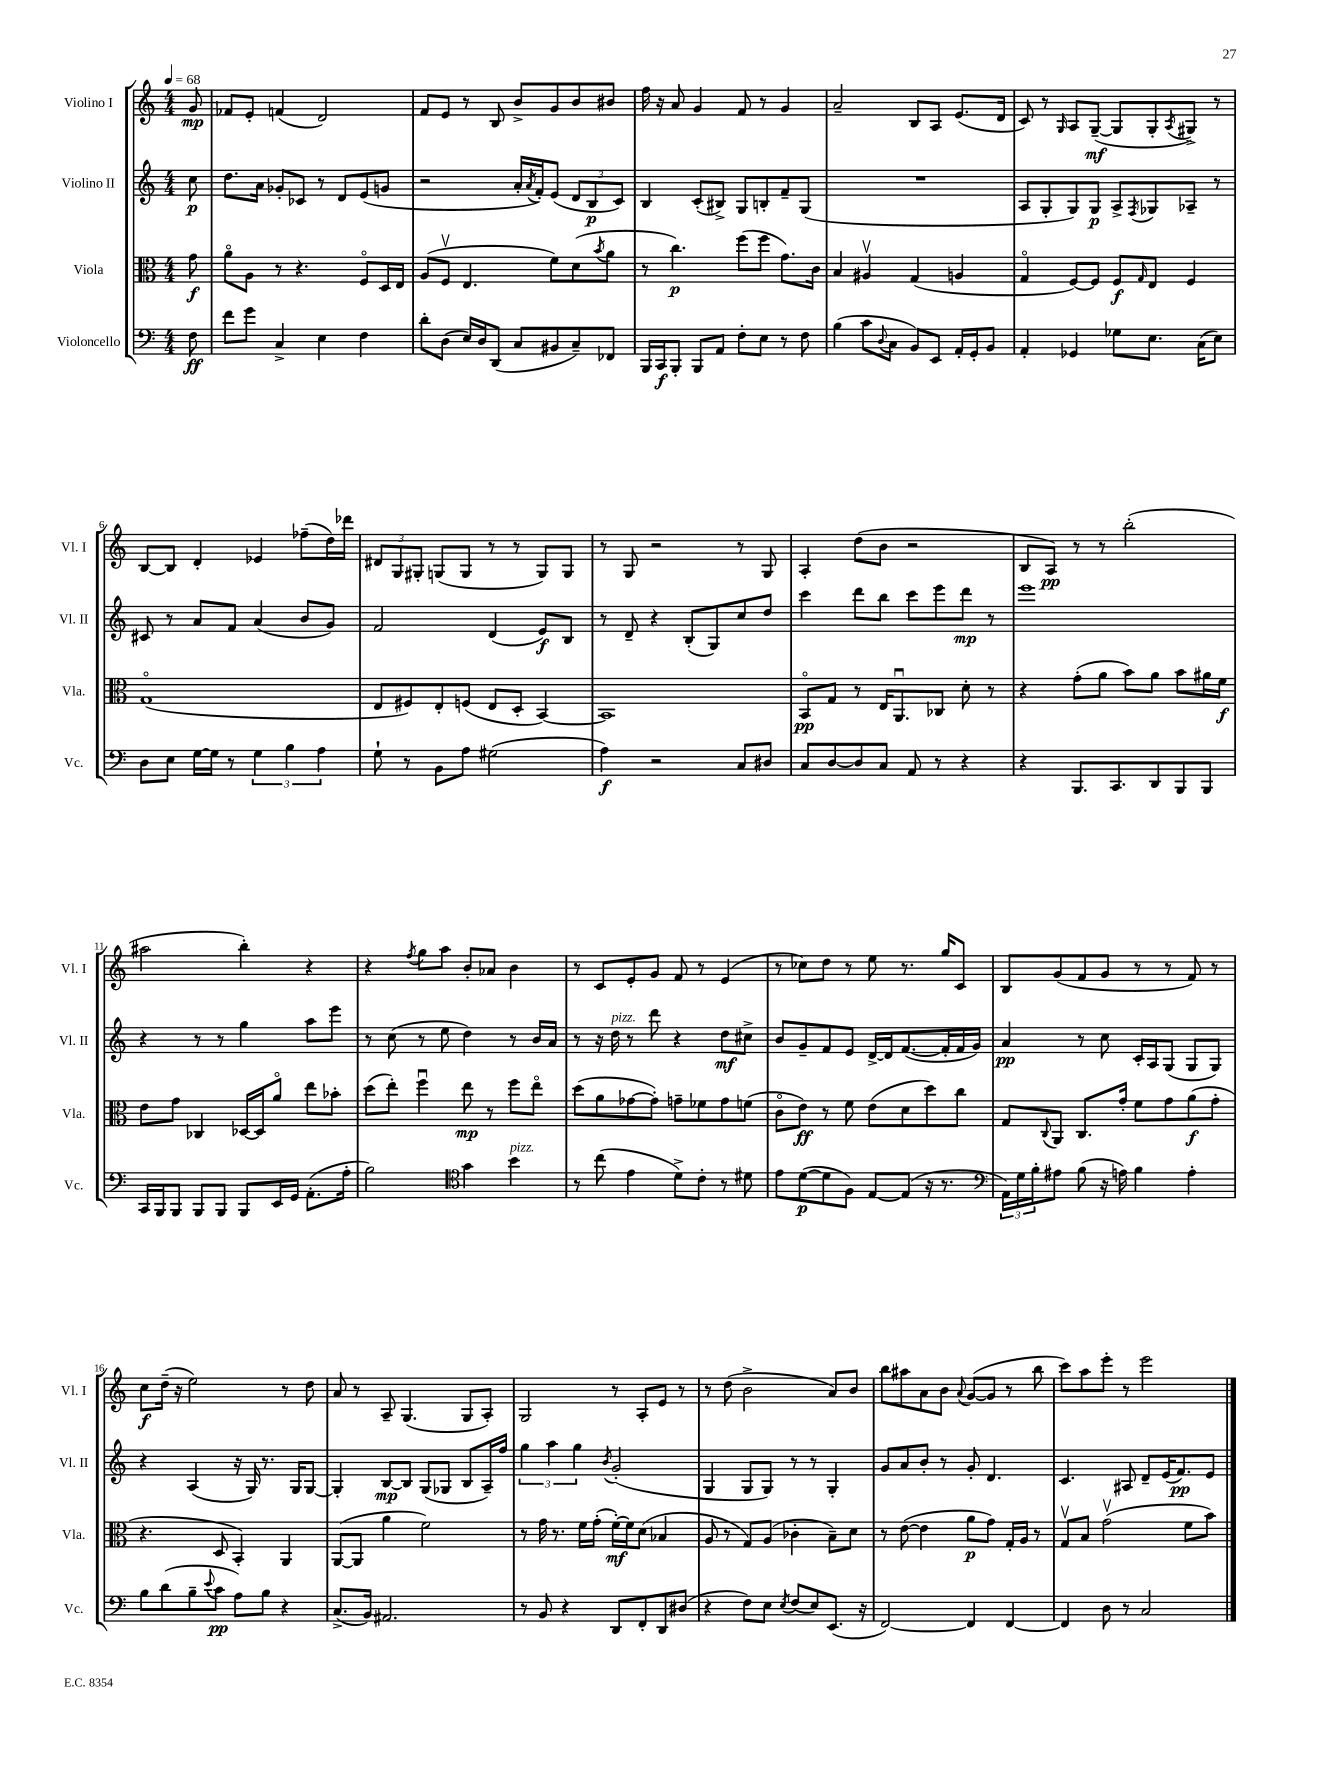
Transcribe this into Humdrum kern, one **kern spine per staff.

**kern	**dynam	**kern	**dynam	**kern	**dynam	**kern	**dynam
*part4	*part4	*part3	*part3	*part2	*part2	*part1	*part1
*staff4	*staff4	*staff3	*staff3	*staff2	*staff2	*staff1	*staff1
*I"Violoncello	*	*I"Viola	*	*I"Violino II	*	*I"Violino I	*
*I'Vc.	*	*I'Vla.	*	*I'Vl. II	*	*I'Vl. I	*
*clefF4	*	*clefC3	*	*clefG2	*	*clefG2	*
*k[]	*	*k[]	*	*k[]	*	*k[]	*
*M4/4	*	*M4/4	*	*M4/4	*	*M4/4	*
*MM68	*	*MM68	*	*MM68	*	*MM68	*
=	=	=	=	=	=	=	=
8F\	ff	8g\	f	8cc\	p	8g/	mp
=1	=1	=1	=1	=1	=1	=1	=1
8f\L	.	8a\L	.	8.dd\L	.	8f-X/L	.
8g\J	.	8A\J	.	.	.	8e'/J	.
.	.	.	.	16a\Jk	.	.	.
4C^/	.	8r	.	8g-X'/L	.	(4fn/	.
.	.	4.r	.	8c-X/J	.	.	.
4E\	.	.	.	8r	.	2d/)	.
.	.	.	.	8d/L	.	.	.
4F\	.	8F/L	.	(8e/	.	.	.
.	.	16D/L	.	8gn/J	.	.	.
.	.	16E/JJ	.	.	.	.	.
=2	=2	=2	=2	=2	=2	=2	=2
8d'\L	.	(8A/L	.	2r	.	8f/L	.
(8D\J	.	8Fv/J	.	.	.	8e/J	.
16E/LL)	.	4.E/	.	.	.	8r	.
16D/J	.	.	.	.	.	.	.
(8DD/J	.	.	.	.	.	8B/	.
8C/L	.	.	.	16a'/LL	.	8b^/L	.
.	.	.	.	8qa/	.	.	.
.	.	.	.	16f'/J)	.	.	.
8BB#X/	.	8f\L)	.	(8e/J	.	8g/	.
8C~/)	.	(8d\	.	12d/L	.	8b/	.
.	.	.	.	12B/	p	.	.
.	.	8qb/	.	.	.	.	.
8FF-X/J	.	8a\J	.	.	.	8b#X/J	.
.	.	.	.	12c/J)	.	.	.
=3	=3	=3	=3	=3	=3	=3	=3
16BBB/LL	.	8r	.	4B/	.	16ff\	.
16CC/J	f	.	.	.	.	16r	.
8BBB'/J	.	4.cc\)	p	.	.	8a/	.
8BBB/L	.	.	.	(8c'/L	.	4g/	.
8AA/J	.	.	.	8B#X^/J)	.	.	.
8F'\L	.	(8ff\L	.	8G/L	.	8f/	.
8E\J	.	8ff\J	.	8Bn'/	.	8r	.
8r	.	8.g\L)	.	8f~/	.	4g/	.
8F\	.	.	.	(8G/J	.	.	.
.	.	16c\Jk	.	.	.	.	.
=4	=4	=4	=4	=4	=4	=4	=4
(4B\	.	4B/	.	1r	.	2a~/	.
8c\L	.	4A#Xv/	.	.	.	.	.
8qqD/	.	.	.	.	.	.	.
8C\J	.	.	.	.	.	.	.
8BB/L)	.	(4G/	.	.	.	8B/L	.
8EE/J	.	.	.	.	.	8A/J	.
16AA'/LL	.	4An/	.	.	.	(8.e/L	.
16GG'/J	.	.	.	.	.	.	.
8BB/J	.	.	.	.	.	.	.
.	.	.	.	.	.	16d/Jk	.
=5	=5	=5	=5	=5	=5	=5	=5
4AA'/	.	4G/	.	8A/L	.	8c/)	.
.	.	.	.	8G'/	.	8r	.
.	.	.	.	.	.	16qqG/	.
4GG-X/	.	[8F/L)	.	8G/)	.	8A/L	.
.	.	8F/J]	.	8G/J	p	([8G~/J	mf
8G-X\L	.	8F/L	f	8A^/L	.	8G/L]	.
.	.	16qqG/	.	8qF/	.	.	.
8.E\J	.	8E/J	.	8G-X/	.	8G'/	.
.	.	.	.	.	.	8qA/	.
.	.	4F/	.	8A-X~/J	.	8G#X^/J)	.
(16C\KL	.	.	.	.	.	.	.
8E\J)	.	.	.	8r	.	8r	.
!!LO:LB:g=z
=6	=6	=6	=6	=6	=6	=6	=6
8D\L	.	(1G	.	8c#X/	.	[8B/L	.
8E\J	.	.	.	8r	.	8B/J]	.
[16G\LL	.	.	.	8a/L	.	4d'/	.
16G\JJ]	.	.	.	.	.	.	.
8r	.	.	.	8f/J	.	.	.
6G\	.	.	.	(4a/	.	4e-X/	.
6B\	.	.	.	.	.	.	.
.	.	.	.	8b/L	.	(8ff-X~\L	.
6A\	.	.	.	.	.	.	.
.	.	.	.	8g/J)	.	16dd\L)	.
.	.	.	.	.	.	16ddd-X\JJ	.
=7	=7	=7	=7	=7	=7	=7	=7
8G`\	.	8E/L	.	2f/	.	12d#X/L	.
.	.	.	.	.	.	12G/	.
8r	.	8F#X/)	.	.	.	.	.
.	.	.	.	.	.	12G#X'/J	.
8BB\L	.	8E'/	.	.	.	(8Gn/L	.
8A\J	.	(8Fn/J	.	.	.	8G/J	.
(2G#X\	.	8E/L	.	(4d/	.	8r	.
.	.	8D'/J	.	.	.	8r	.
.	.	[4BB/)	.	8e/L)	f	8G/L)	.
.	.	.	.	8B/J	.	8G/J	.
=8	=8	=8	=8	=8	=8	=8	=8
4A\)	f	1BB]	.	8r	.	8r	.
.	.	.	.	8d~/	.	8G/	.
2r	.	.	.	4r	.	2r	.
.	.	.	.	(8B'/L	.	.	.
.	.	.	.	8G/)	.	.	.
8C/L	.	.	.	8cc/	.	8r	.
8D#X/J	.	.	.	8dd/J	.	8G/	.
=9	=9	=9	=9	=9	=9	=9	=9
8C/L	.	8BB/L	pp	4ccc\	.	4A'/	.
[8D/	.	8G/J	.	.	.	.	.
8D/]	.	8r	.	8ddd\L	.	(8dd\L	.
8C/J	.	16E/KL	.	8bb\J	.	8b\J	.
.	.	8.AAu/	.	.	.	.	.
8AA/	.	.	.	8ccc\L	.	2r	.
8r	.	8C-X/J	.	8eee\	.	.	.
4r	.	8d'\	.	8ddd\J	mp	.	.
.	.	8r	.	8r	.	.	.
=10	=10	=10	=10	=10	=10	=10	=10
4r	.	4r	.	1eee	.	8B/L	.
.	.	.	.	.	.	8A/J)	pp
8.BBB/L	.	(8g'\L	.	.	.	8r	.
.	.	8a\J	.	.	.	8r	.
8.CC/	.	.	.	.	.	.	.
.	.	8b\L)	.	.	.	(2bb'\	.
8DD/	.	8a\J	.	.	.	.	.
8BBB/	.	8b\L	.	.	.	.	.
8BBB/J	.	16a#X\L	.	.	.	.	.
.	.	16f\JJ	f	.	.	.	.
!!LO:LB:g=z
=11	=11	=11	=11	=11	=11	=11	=11
16CC/LL	.	8e\L	.	4r	.	2aa#X\	.
16BBB/J	.	.	.	.	.	.	.
8BBB/J	.	8g\J	.	.	.	.	.
8BBB/L	.	4C-X/	.	8r	.	.	.
8BBB/J	.	.	.	8r	.	.	.
8BBB/L	.	[16D-X/LL	.	4gg\	.	4bb'\)	.
.	.	16D-/J]	.	.	.	.	.
16EE/L	.	8a/J	.	.	.	.	.
16GG/JJ	.	.	.	.	.	.	.
(8.AA'\L	.	8ee\L	.	8aa\L	.	4r	.
.	.	8b-X'\J	.	8eee\J	.	.	.
16A'\Jk	.	.	.	.	.	.	.
=12	=12	=12	=12	=12	=12	=12	=12
2B\)	.	(8dd\L	.	8r	.	4r	.
.	.	8ee'\J)	.	(8cc\	.	.	.
.	.	.	.	.	.	8qff/	.
.	.	4ffu\	.	8r	.	8gg\L	.
.	.	.	.	8ee\	.	8aa\J	.
*clefC4	*	*	*	*	*	*	*
4g\	.	8ee\	mp	4dd\)	.	8b'/L	.
.	.	8r	.	.	.	8a-X/J	.
!LO:TX:a:i:t=pizz.	!	!	!	!	!	!	!
4b\	.	8ff\L	.	8r	.	4b\	.
.	.	8ee\J	.	16b/LL	.	.	.
.	.	.	.	16a/JJ	.	.	.
=13	=13	=13	=13	=13	=13	=13	=13
8r	.	(8dd\L	.	8r	.	8r	.
(8cc\	.	8a\	.	16r	.	8c/L	.
!	!	!	!	!LO:TX:a:i:t=pizz.	!	!	!
.	.	.	.	16dd\	.	.	.
4e\	.	[8g-X\	.	8r	.	8e'/	.
.	.	8g-'\J])	.	8ddd\	.	8g/J	.
8d^\L)	.	8gn~\L	.	4r	.	8f/	.
8c'\J	.	8f-X\	.	.	.	8r	.
8r	.	8g\	.	8dd\L	mf	(4e/	.
8d#X\	.	(8fn\J	.	8cc#X^\J	.	.	.
=14	=14	=14	=14	=14	=14	=14	=14
8e\L	.	8c\L	.	8b/L	.	8r	.
([8d\	p	8e\J)	ff	8g~/	.	8cc-X\L)	.
8d\]	.	8r	.	8f/	.	8dd\J	.
8F\J)	.	8f\	.	8e/J	.	8r	.
[8E/L	.	(8e\L	.	[16d^/LL	.	8ee\	.
.	.	.	.	16d/J]	.	.	.
(8E/J]	.	8d\	.	([8.f/	.	8.r	.
16r	.	8dd\)	.	.	.	.	.
8.r	.	.	.	16f'/L]	.	16gg/KL	.
.	.	8cc\J	.	16f/	.	8c/J	.
.	.	.	.	16g/JJ)	.	.	.
=15	=15	=15	=15	=15	=15	=15	=15
*clefF4	*	*	*	*	*	*	*
24AA\LL)	.	8G/L	.	4a/	pp	8B/L	.
24G\	.	.	.	.	.	.	.
24B'\J	.	.	.	.	.	.	.
.	.	8qqC/	.	.	.	.	.
8A#X\J	.	8AA/J	.	.	.	(8g/	.
(8B\	.	8.C/L	.	8r	.	8f/	.
16r	.	.	.	8cc\	.	8g/J	.
16An\)	.	16g'/Jk	.	.	.	.	.
4B\	.	8f\L	.	16c'/LL	.	8r	.
.	.	.	.	16A/J	.	.	.
.	.	8g\	.	(8G/J	.	8r	.
4A'\	.	(8a\	f	8G/L	.	8f/)	.
.	.	8g'\J	.	8G/J)	.	8r	.
!!LO:LB:g=z
=16	=16	=16	=16	=16	=16	=16	=16
8B\L	.	4.r	.	4r	.	8cc\L	f
(8d\	.	.	.	.	.	(16dd~\Jk	.
.	.	.	.	.	.	16r	.
8B~\	.	.	.	(4A/	.	2ee\)	.
8qqe/	.	.	.	.	.	.	.
8c\J	pp	8D/	.	.	.	.	.
8A\L)	.	4BB'/)	.	16r	.	.	.
.	.	.	.	16G/)	.	.	.
8B\J	.	.	.	8.r	.	.	.
4r	.	4AA/	.	.	.	8r	.
.	.	.	.	16G/KL	.	.	.
.	.	.	.	[8G/J	.	8dd\	.
=17	=17	=17	=17	=17	=17	=17	=17
(8.C^/L	.	([8AA/L	.	4G'/]	.	8a/	.
.	.	8AA/J]	.	.	.	8r	.
16BB/Jk)	.	.	.	.	.	.	.
2.AA#X/	.	4a\	.	[8B/L	mp	8A~/	.
.	.	.	.	8B/J]	.	(4.G/	.
.	.	2f\)	.	(8G/L	.	.	.
.	.	.	.	8G-X/J	.	.	.
.	.	.	.	8B/L	.	8G/L	.
.	.	.	.	16A~/L)	.	8A'/J)	.
.	.	.	.	16ff/JJ	.	.	.
=18	=18	=18	=18	=18	=18	=18	=18
8r	.	8r	.	6gg\	.	2G/	.
8BB/	.	16g\	.	.	.	.	.
.	.	.	.	6aa\	.	.	.
.	.	8.r	.	.	.	.	.
4r	.	.	.	.	.	.	.
.	.	.	.	6gg\	.	.	.
.	.	16f\LL	.	.	.	.	.
.	.	(16g'\JJ	.	.	.	.	.
.	.	.	.	8qb/	.	.	.
8DD/L	.	[16f'\LL)	mf	(2g'/	.	8r	.
.	.	16f\J]	.	.	.	.	.
8FF'/	.	(8d\J	.	.	.	8A'/L	.
8DD/	.	4B-X/	.	.	.	8e/J	.
(8D#X/J	.	.	.	.	.	8r	.
=19	=19	=19	=19	=19	=19	=19	=19
4r	.	8A/	.	4G/	.	8r	.
.	.	8r	.	.	.	(8dd\	.
8F\L)	.	8G/L)	.	8G/L	.	2b^\	.
8E\J	.	(8A/J	.	8G/J)	.	.	.
8qE/	.	.	.	.	.	.	.
(8F/L	.	4c-X'\	.	8r	.	.	.
8E/)	.	.	.	8r	.	.	.
(8.EE/J	.	8B~\L)	.	4G'/	.	8a/L)	.
.	.	8d\J	.	.	.	8b/J	.
16r	.	.	.	.	.	.	.
=20	=20	=20	=20	=20	=20	=20	=20
[2FF/)	.	8r	.	8g/L	.	8bb\L	.
.	.	([8e\	.	8a/	.	8aa#X\	.
.	.	4e\]	.	8b'/J	.	8a\	.
.	.	.	.	8r	.	8b\J	.
.	.	.	.	.	.	8qqa/	.
4FF/]	.	8a\L	p	8g'/	.	([8g/L	.
.	.	8g\J)	.	4.d/	.	8g/J]	.
[4FF/	.	16G'/LL	.	.	.	8r	.
.	.	16A/JJ	.	.	.	.	.
.	.	8r	.	.	.	8bb\	.
=21	=21	=21	=21	=21	=21	=21	=21
4FF/]	.	8Gv/L	.	4.c/	.	8ccc\L)	.
.	.	8B/J	.	.	.	8aa\	.
8D\	.	(2gv\	.	.	.	8eee'\J	.
8r	.	.	.	8A#X/	.	8r	.
2C/	.	.	.	8d~/L	.	2eee\	.
.	.	.	.	(16e/K	.	.	.
.	.	.	.	8.f/)	pp	.	.
.	.	8f\L	.	.	.	.	.
.	.	8b\J)	.	8e/J	.	.	.
==	==	==	==	==	==	==	==
*-	*-	*-	*-	*-	*-	*-	*-
